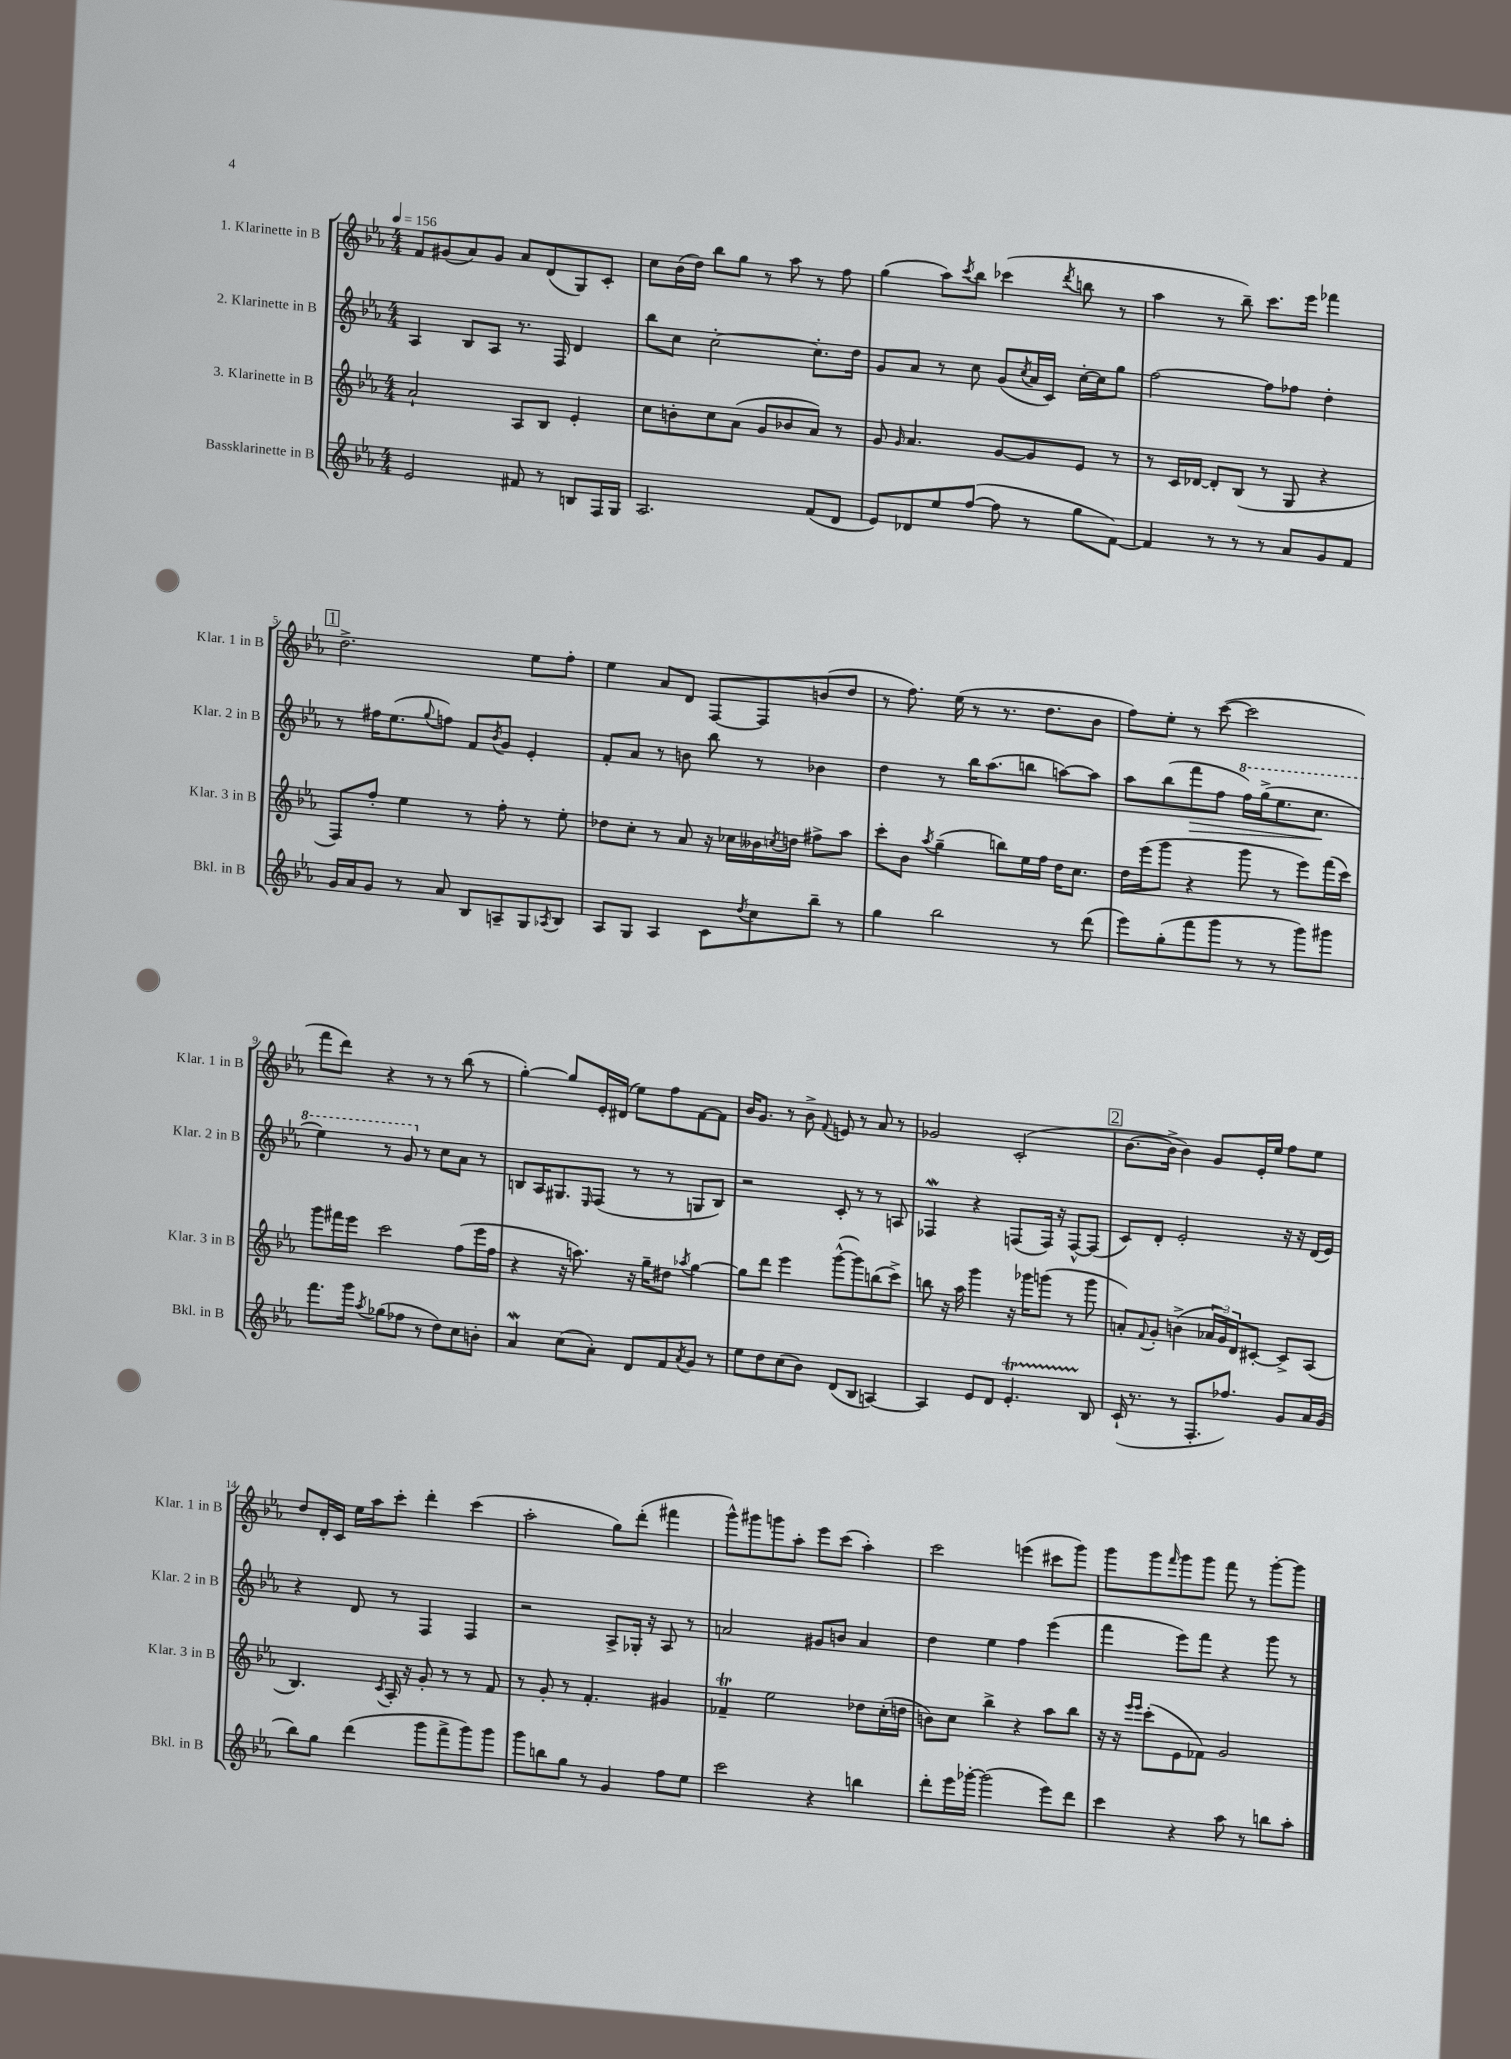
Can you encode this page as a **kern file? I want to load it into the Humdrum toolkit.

**kern	**kern	**kern	**dynam	**kern
*part4	*part3	*part2	*part2	*part1
*staff4	*staff3	*staff2	*staff2	*staff1
*I"Bassklarinette in B	*I"3. Klarinette in B	*I"2. Klarinette in B	*	*I"1. Klarinette in B
*I'Bkl. in B	*I'Klar. 3 in B	*I'Klar. 2 in B	*	*I'Klar. 1 in B
*clefG2	*clefG2	*clefG2	*	*clefG2
*k[b-e-a-]	*k[b-e-a-]	*k[b-e-a-]	*	*k[b-e-a-]
*M4/4	*M4/4	*M4/4	*	*M4/4
*MM156	*MM156	*MM156	*	*MM156
=1	=1	=1	=1	=1
2e-/	2a-`/	4A-/	.	8f/L
.	.	.	.	(8g#X/
.	.	8B-/L	.	8a-/)
.	.	8A-/J	.	8g#/J
8f#X/	8A-/L	8.r	.	8a-/L
8r	8B-/J	.	.	(8d/
.	.	16F/	.	.
8Bn/L	4e-'/	4d/	.	8G/)
16F/L	.	.	.	8c'/J
16G/JJ	.	.	.	.
=2	=2	=2	=2	=2
2.A-/	8cc\L	8bb-\L	.	8cc\L
.	8bn'\	8cc\J	.	(16b-\L
.	.	.	.	16dd\JJ)
.	8cc\	[2cc'\	.	8bb-\L
.	(8a-\J	.	.	8gg\J
.	8g/L	.	.	8r
.	8b-X/	.	.	8aa-\
(8f/L	8a-/J)	8.cc'\L]	.	8r
8d/J	8r	.	.	8ff\
.	.	16dd\Jk	.	.
=3	=3	=3	=3	=3
8e-/L)	8g/	8g/L	.	(4gg\
.	16qqg/	.	.	.
8d-X/	4.a-/	8a-/J	.	.
8ee-/	.	8r	.	8aa-\L)
.	.	.	.	8qccc/
([8ff/J	.	8cc\	.	8bb-\J
8ff\]	[8g/L	(8g/L	.	(4ccc-X\
.	.	8qcc/	.	.
8r	8g/]	16a-/L	.	.
.	.	16c/JJ)	.	.
.	.	.	.	8qddd/
8gg\L	8e-/J	[16cc'\LL	.	8bbn\
.	.	16cc\J]	.	.
[8f\J)	8r	8gg\J	.	8r
=4	=4	=4	=4	=4
4f/]	8r	[2ff\	.	4aa-\
.	16c/LL	.	.	.
.	[16d-X/JJ	.	.	.
8r	8d-'/L]	.	.	8r
8r	(8B-/J	.	.	8bb-~\)
8r	8r	8ff\L]	.	8.ccc\L
8a-/L	8G/	8ff-X\J	.	.
.	.	.	.	16eee-\Jk
8g/	4r	4dd'\	.	4fff-X\
8f/J	.	.	.	.
!!LO:LB:g=z
!!LO:REH:place=s1:t=1
=5	=5	=5	=5	=5
16g/LL	8F/L)	8r	.	2.dd^\
16a-/J	.	.	.	.
8g/J	8ff'/J	16ff#X\KL	.	.
.	.	(8.ee-\	.	.
8r	4ee-\	.	.	.
.	.	8qqgg/	.	.
8a-/	.	8ffn\J)	.	.
8B-/L	8r	8f/L	.	.
.	.	8qb-/	.	.
8An~/	8ff'\	8g/J	.	.
8G/	8r	4e-'/	.	8ee-\L
8qA-X/	.	.	.	.
8B-/J	8ee-'\	.	.	8ff'\J
=6	=6	=6	=6	=6
8A-/L	8dd-X\L	8f'/L	.	4ee-\
8G/J	8cc'\J	8a-/J	.	.
4A-/	8r	8r	.	8a-/L
.	8a-/	8bn\	.	8d/J
8c\L	16r	8bb-\	.	[8F/L
.	16cc-X\LL	.	.	.
8qdd/	.	.	.	.
8cc\	16b--X\	8r	.	8F/]
.	8qccn/	.	.	.
.	16ddn\JJ	.	.	.
8bb-~\J	8ff#X^\L	4b-X\	.	(8bn/
8r	8aa-\J	.	.	8dd/J
=7	=7	=7	=7	=7
4gg\	8ccc'\L	4dd\	.	8r
.	8b-\J	.	.	8.ff\)
.	8qaa-/	.	.	.
2bb-\	(4gg~\	8r	.	.
.	.	.	.	(16ee-\
.	.	16bb-\KL	.	8r
.	.	(8.aa-\	.	.
.	8bbn\L)	.	.	8.r
.	16ee-\L	8bbn\J	.	.
.	16ff\JJ	.	.	8.dd\L
8r	16dd\KL	[8aan\L)	.	.
.	8.cc\J	.	.	.
(8ddd\	.	8aa\J]	.	8b-\J
=8	=8	=8	=8	=8
8eee-\L)	16dd\LL	8aa-\L	.	8ff\L)
.	(16eee-\J	.	.	.
(8gg'\	8ggg\J	(8bb-\	.	8ee-'\J
!	!	!	!LO:HP:b	!
8fff\	4r	8fff\	>	8r
8ggg\J	.	8ff\J	.	([8ccc\
*	*	*8va	*	*
8r	8ggg\	16fff\LL)	.	2ccc\]
.	.	(16ggg^\J	.	.
8r	8r	8.eee-\	.	.
8ggg\L)	8eee-\L)	.	.	.
.	.	8.ccc\J	.	.
8ggg#X\J	(16fff\L	.	.	.
.	16ccc\JJ)	.	.	.
.	.	.	]	.
!!LO:LB:g=z
=9	=9	=9	=9	=9
8.fff\L	8ggg\L	4eee-\)	.	8fff\L
.	16fff#X\L	.	.	8ddd\J)
16ggg\Jk	16eee-\JJ	.	.	.
8qaa-/	.	.	.	.
(8gg-X\L	2ccc\	8r	.	4r
8ff-X\J	.	8gg/	.	.
*	*	*X8va	*	*
8r	.	8r	.	8r
8dd\L)	.	8cc\L	.	8r
8cc\	(8ff\L	8a-\J	.	(8bb-\
8bn'\J	16eee-\L	8r	.	8r
.	16ff\JJ	.	.	.
=10	=10	=10	=10	=10
4a-w/	4r	8Bn/L	.	[4gg'\)
.	.	16A-/K	.	.
.	.	8.G#X/	.	.
(8cc\L	16r	.	.	8gg/L]
.	8.aan\)	.	.	.
.	.	16qqE-/	.	.
8a-'\J)	.	(8F/J	.	16e-'/L
.	.	.	.	(16d#X/JJ
8d/L	16r	8r	.	8ee-\L)
.	16gg~\KL	.	.	.
8f/	8dd#X\J	8r	.	8ff\
8qa-/	8qaa-X/	.	.	.
8g/J	[4gg\	8Gn/L	.	[8f\
8r	.	8B/J)	.	8f\J]
=11	=11	=11	=11	=11
8ee-\L	8gg\L]	2r	.	16b-/KL
.	.	.	.	8.g/J
8dd\	8ddd\J	.	.	.
(8cc\	4eee-\	.	.	8r
8b-\J)	.	.	.	8b-^\
.	.	.	.	8qqf/
(8d/L	([8ggg^^\L	8c'/	.	8en/
8B-/J	8ggg\])	8r	.	8r
[4An/)	(8bbn\	8r	.	8a-/
.	8ccc^\J)	8An/	.	8r
=12	=12	=12	=12	=12
4A/]	8bbn\	4F-Xw/	.	2g-X/
.	16r	.	.	.
.	16aa-\	.	.	.
8e-/L	4ggg\	4r	.	.
8d/J	.	.	.	.
4.e-T'/	16r	(8Fn/L	.	(2c'/
.	16ggg-X\KL	.	.	.
.	(8gggn\J	16F/Jk)	.	.
.	.	16r	.	.
.	8r	[8F^^/L	.	.
8B-/	8ggg\	(8F/J]	.	.
!!LO:REH:place=s1:t=2
=13	=13	=13	=13	=13
(16c`/	8an'/L)	8c/L)	.	[8.b-\L
8.r	.	.	.	.
.	8qqf/	.	.	.
.	8g'/J	8d'/J	.	.
.	.	.	.	16b-^\Jk]
8r	(4bn^\	2e-'/	.	4b-\)
8.F'/L	.	.	.	.
.	24a-X/LL	.	.	8g/L
.	24g/)	.	.	.
8.ff-X/J)	.	.	.	.
.	24d/J	.	.	.
.	[8c#X'/J	.	.	16e-'/L
.	.	.	.	16ee-/JJ
8g/L	8c#^/L]	16r	.	8ff\L
.	.	16r	.	.
16a-/L	(8A-/J	(16d/LL	.	8ee-\J
(16g/JJ	.	16e-/JJ)	.	.
!!LO:LB:g=z
=14	=14	=14	=14	=14
8bb-\L)	4.B-/)	4r	.	8dd/L
8gg\J	.	.	.	16d'/L
.	.	.	.	16c/JJ
(4ddd\	.	8d/	.	16ee-\LL
.	.	.	.	16aa-\J
.	8qc/	.	.	.
.	16A-'/	8r	.	8ccc'\J
.	16r	.	.	.
8ggg\L	8g'/	4F/	.	4ddd'\
8fff^\	8r	.	.	.
8ggg\)	8r	4F/	.	(4ccc\
8ggg\J	8f/	.	.	.
=15	=15	=15	=15	=15
8ggg\L	8r	2r	.	2aa-'\
8bbn\	8g'/	.	.	.
8gg\J	8r	.	.	.
8r	4.f'/	.	.	.
4g/	.	8A-^/L	.	8gg\L)
.	.	16G-X'/Jk	.	(8ddd'\J
.	.	16r	.	.
8ff\L	4g#X/	8A-/	.	4fff#X\
8ee-\J	.	8r	.	.
=16	=16	=16	=16	=16
2ccc\	4f-XT~/	2an/	.	8ggg^^\L)
.	.	.	.	8ggg#X\
.	2ee-\	.	.	8gggn\
.	.	.	.	8aa-'\J
4r	.	8g#X/L	.	8eee-\L
.	.	8bn/J	.	(8ccc\J
4bbn\	8dd-X\L	4a/	.	4aa-'\)
.	(16cc'\L	.	.	.
.	16ddn\JJ	.	.	.
=17	=17	=17	=17	=17
8ddd'\L	8bn\L)	4dd\	.	2ccc\
16eee-\L	8cc\J	.	.	.
[16ggg-X'\JJ	.	.	.	.
(2ggg-\]	4bb-^\	4ee-\	.	.
.	4r	4ff\	.	(4eeen\
8eee-\L)	8aa-\L	(4eee-\	.	8ccc#X\L
8ddd\J	8bb-\J	.	.	8ggg\J)
=18	=18	=18	=18	=18
4ccc\	16r	4fff\	.	8ggg\L
.	16r	.	.	.
.	16qqeee-/LL	.	.	.
.	16qqeee-/JJ	.	.	.
.	(8ccc'\L	.	.	8ggg\
.	.	.	.	16qqfff/
4r	8e-\	8eee-\L)	.	8ggg\
.	8f-X\J)	8fff\J	.	8ggg\J
8aa-\	2g/	4r	.	8fff\
8r	.	.	.	8r
8bbn\L	.	8ggg\	.	[8ggg'\L
8aa-'\J	.	8r	.	8ggg\J]
==	==	==	==	==
*-	*-	*-	*-	*-
